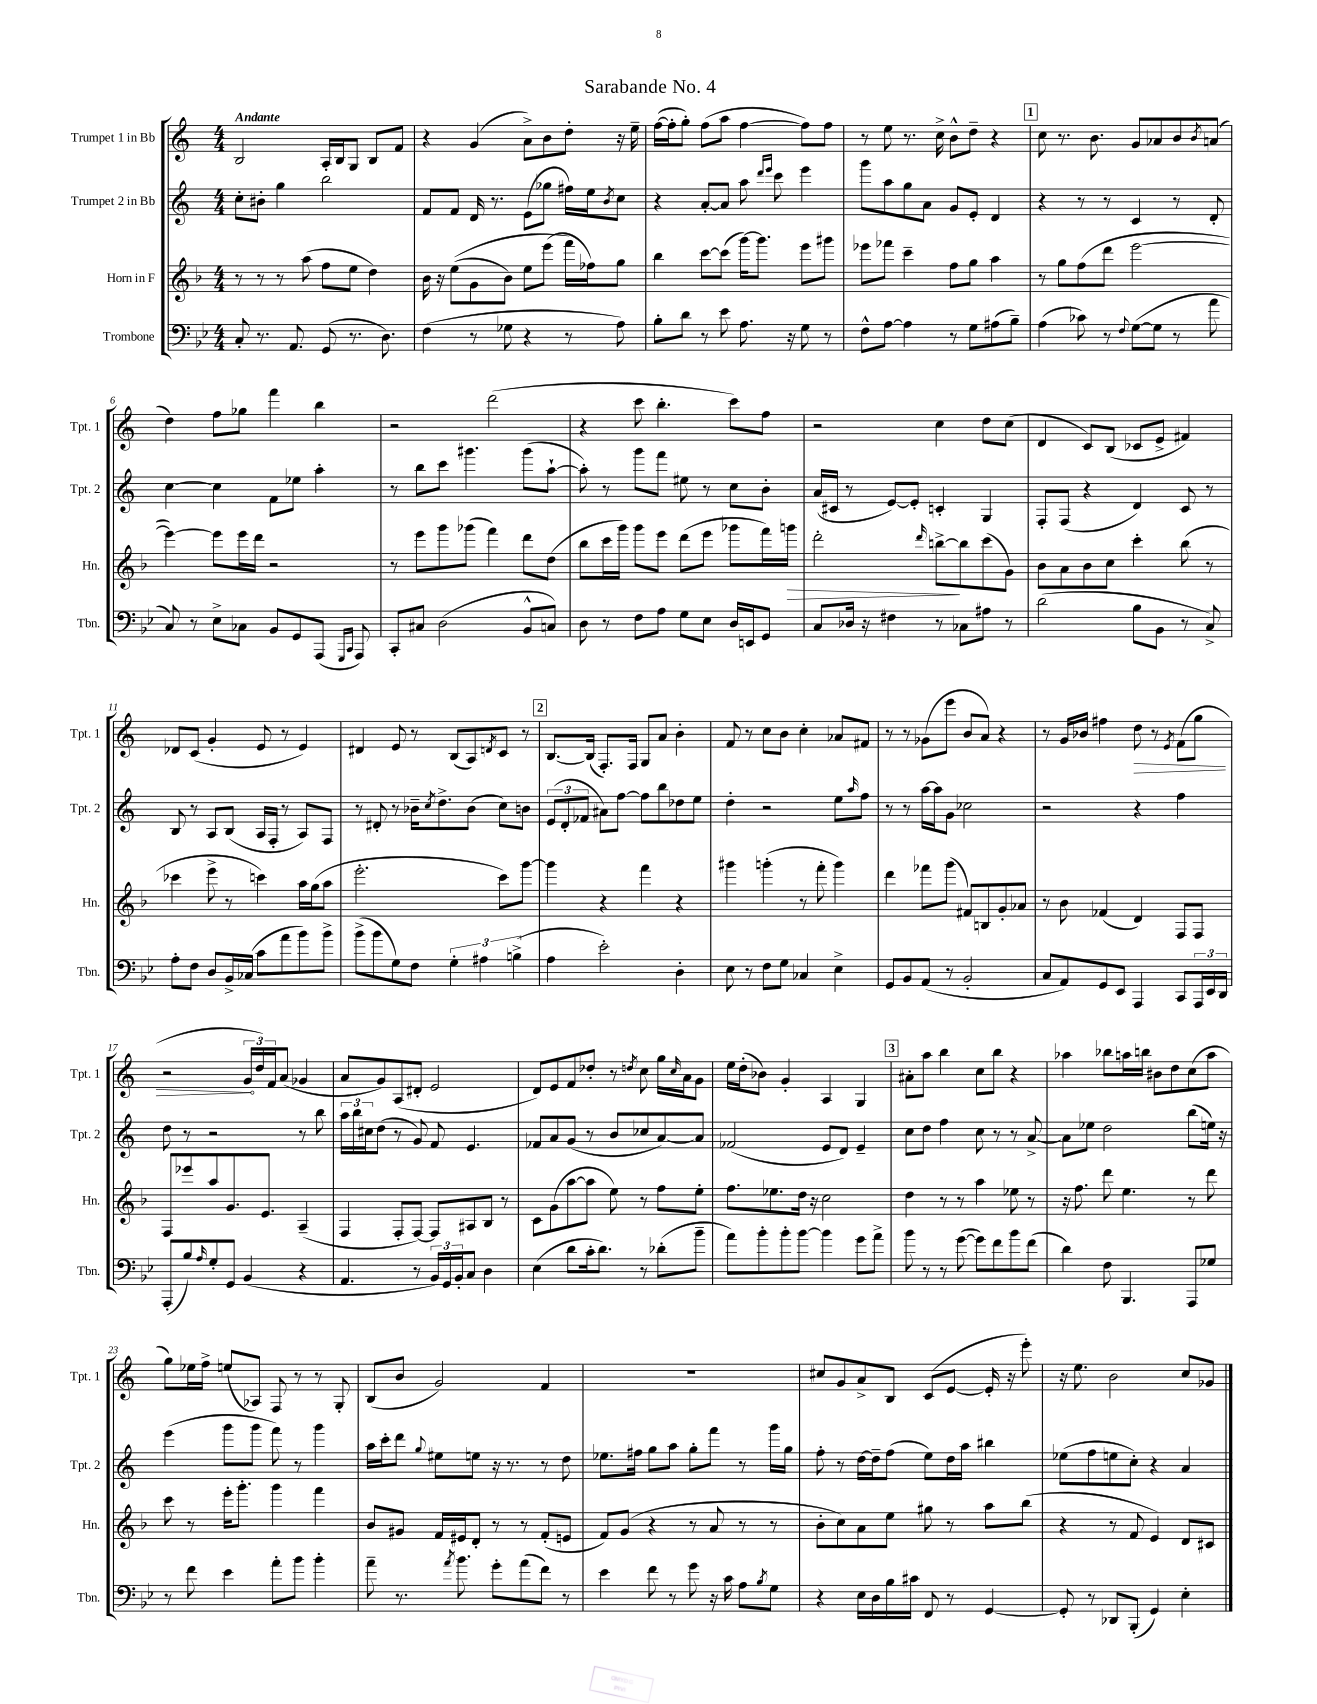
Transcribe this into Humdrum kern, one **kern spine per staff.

**kern	**kern	**kern	**kern
*staff4	*staff3	*staff2	*staff1
*clefF4	*clefG2	*clefG2	*clefG2
*k[b-e-]	*k[b-]	*k[]	*k[]
*M4/4	*M4/4	*M4/4	*M4/4
8C'/	8r	8cc'\L	2B/
8.r	8r	8b#'\J	.
.	8r	4gg\	.
8.AA/	.	.	.
.	(8aa\	.	.
(8GG/	8ff\L	2bb\	16A'/LL
.	.	.	16B/J
8.r	8ee\J	.	8G/J
.	4dd\)	.	8B/L
8.D\)	.	.	.
.	.	.	8f/J
=	=	=	=
(4F\	16b-\	8f/L	4r
.	16r	.	.
.	&((8ee\L	8f/J	.
8r	8g\	16d/	(4g/
.	.	8.r	.
8G-\	8b-\J)	.	.
4r	8ee\L	(8e\L	8a^\L)
.	(8eee\J	8gg-\J	8b\
8r	16fff\LL&)	16ff#\LL)	8dd'\J
.	16ff-\J)	16ee\J	.
.	.	8qb/	.
8A\)	8gg\J	8cc\J	16r
.	.	.	16ee~\
=	=	=	=
8B-'\L	4bb-\	4r	([16ff\LL
.	.	.	16ff'\]J
8d\J	.	.	8gg'\J)
8r	[8ccc\L	[8a'/L	(8ff\L
8e-\	(8ccc\]J	8a/]J	8aa\J
8.A\	[16ggg\LK)	8aa\	[4ff\
.	8.ggg\]J	.	.
.	.	16qqddd/LL	.
.	.	16qqeee/JJ	.
.	.	8ccc\	.
16r	.	.	.
8G\	8eee\L	4eee\	8ff\]L)
8r	8ggg#\J	.	8ff\J
=	=	=	=
8F^^\L	8eee-\L	8ggg\L	8r
[8A\J	8fff-\J	8aa\	8ee\
4A\]	4ccc~\	8gg\	8.r
.	.	8a\J	.
.	.	.	16cc^\
8r	8ff\L	8g/L	8b^^\L
8G\L	8gg\J	8e'/J	8dd~\J
(8A#\	4aa\	4d/	4r
8B-~\J)	.	.	.
=	=	=	=
(4A\	8r	4r	8cc\
.	8gg\L	.	8.r
8c-\)	(8ff\	8r	.
.	.	.	8.b\
8r	8ddd\J	8r	.
8qqF/	.	.	.
([8G\L	[2eee\	4c/	8g/L
8G\]J	.	.	8a-/
8r	.	8r	8b/
.	.	.	8qb/
8a\	.	8d'/	(8a/J
=	=	=	=
8C/)	4eee\_)	[4cc\	4dd\)
8r	.	.	.
8E-^\L	8eee\]L	4cc\]	8ff\L
8C-\J	16eee\L	.	8gg-\J
.	16ddd\JJ	.	.
8BB-/L	2r	8f\L	4fff\
8GG/	.	8ee-\J	.
(8AAA/J	.	4aa'\	4bb\
16qqGGG/LL	.	.	.
16qqCC/JJ	.	.	.
8AAA/)	.	.	.
=	=	=	=
8CC'/L	8r	8r	2r
8C#/J	8eee\L	8bb\L	.
(2D\	8ggg\	8ccc\J	.
.	(8ggg-\J	4.ggg#\	.
.	4fff\)	.	(2ddd\
8BB-^^/L	8ddd\L	(8ggg#\L	.
8C/J)	(8dd\J	[8aa`\J	.
=	=	=	=
8D\	8bb-\L	8aa'\])	4r
8r	16ccc\L	8r	.
.	16ggg\JJ)	.	.
8F\L	8ggg\L	8ggg\L	8ccc\
8A\J	8eee\J	8fff\J	4.bb'\
8G\L	(8ddd\L	8ee#\	.
8E-\J	8eee\J	8r	.
16D/LL	8ggg-\L	8cc\L	8ccc\L)
16EE/J	.	.	.
8GG/J	16fff\L)	8b'\J	8ff\J
.	16ggg\JJ	.	.
=	=	=	=
8C/L	2ddd'\	(16a/LL	2r
.	.	16c#/JJ	.
16D-/Jk	.	8r	.
16r	.	.	.
4F#\	.	[8e/L)	.
.	.	8e'/]J	.
.	16qqddd/	.	.
8r	[8bb^\L	4c'/	4cc\
8C-\L	8bb\]	.	.
8A#\J	(8ccc\	4G/	8dd\L
8r	8g\J)	.	(8cc\J
=	=	=	=
(2d\	8b-\L	8F'/L	4d/
.	8a\	(8F/J	.
.	8b-\	4r	8c/L)
.	8cc\J	.	(8B/J
8B-\L	4ccc'\	4d/)	8c-/L
8BB-\J	.	.	8e^/J
8r	(8bb-\	8c/	4f#/)
8C^/)	8r	8r	.
=	=	=	=
8A'\L	4ccc-\	8B/	8d-/L
8F\J	.	8r	(8c/J
8D/L	8eee^\	8A/L	4g'/
16BB-^/L	8r	(8B/J	.
(16C-/JJ	.	.	.
8c\L	4ccc\)	16A/LL	8e/
.	.	16F'/JJ	.
8a\	.	8r	8r
8b-\)	16aa\LL	8A/L)	4e/)
.	(16gg\J	.	.
8b-^\J	8aa\J	8F/J	.
=	=	=	=
(8b-^\L	2.eee'\	8r	4d#/
8b-\	.	8d#'/	.
8G\)	.	8r	8e/
8F\J	.	16b-~\LK	8r
.	.	8qcc/	.
.	.	8.dd^\	.
6G'\	.	.	(8B/L
.	.	(8b-\J	8A/)
6A#\	.	.	.
.	.	.	8qd/
.	8ccc\L)	8cc\L)	8c/J
(6B^\	.	.	.
.	[8ggg\J	8b\J	8r
=	=	=	=
4A\	4ggg\]	(12e/L	[8.B/L
.	.	12d'/	.
.	.	12f-/J	.
.	.	.	(16B/]Jk
2e-'\)	4r	8a#\L)	8.F'/L)
.	.	[8ff\J	.
.	.	.	16F/Jk
.	4fff\	8ff\]L	8G/L
.	.	8bb\	8a/J
4D'\	4r	8dd-\	4b'\
.	.	8ee\J	.
=	=	=	=
8E-\	4ggg#\	4dd'\	8f/
8r	.	.	8r
8F\L	(4ggg'\	2r	8cc\L
8G\J	.	.	8b\J
4C-/	8r	.	4cc'\
.	8fff'\	.	.
4E-^\	4ggg\)	8ee\L	8a-/L
.	.	16qqaa/	.
.	.	8ff\J	8f#/J
=	=	=	=
8GG/L	4ddd\	8r	8r
8BB-/	.	8r	8r
(8AA/J	8fff-\L	[16aa\LL	(8g-\L
.	.	16aa\]J	.
8r	(8ggg\J	8g\J	8eee\J
2BB-'/	8f#/L)	2cc-\	8b/L
.	8B/	.	8a/J)
.	8g'/	.	4r
.	8a-/J	.	.
=	=	=	=
8C/L	8r	2r	8r
8AA/)	8b-\	.	16g/LL
.	.	.	16b-/JJ
8GG/	(4f-/	.	4ff#\
8EE-/J	.	.	.
4AAA/	4d/)	4r	8dd\
.	.	.	8r
.	.	.	8qe/
8CC/L	8F/L	4ff\	(8f\L
24AAA/L	8F/J	.	8gg\J
24EE-/	.	.	.
24DD/JJ	.	.	.
=	=	=	=
(8AAA'/L	8F/L	8dd\	2r
8B-/)	8eee-/	8r	.
16qqA/	.	.	.
8G'/	8aa/	2r	.
8GG/J	8.g/	.	.
(4BB-/	.	.	24g/LL
.	.	.	24dd/)
.	8.e/J	.	.
.	.	.	24f/J
.	.	.	(8a/J
4r	(4A~/	8r	4g-/
.	.	8bb\	.
=	=	=	=
4.AA/	4F/	24aa\LL	8a/L
.	.	24bb\	.
.	.	24cc#\J	.
.	.	(8dd\J	8g/)
.	8F'/L	8r	(8A/
8r	[8F/J)	8g/)	8d#'/J
24BB-/LL)	8F/]L	8f/	2e/
24GG/	.	.	.
24BB-'/J	.	.	.
8C/J	8A#/	4.e/	.
4D\	8B-/J	.	.
.	8r	.	.
=	=	=	=
(4E-\	8c\L	8f-/L	8d/L)
.	(8g\	8a/	8e/
8d\L	[8aa\	(8g/J	8f/
16c'\k	8aa\]J	8r	8dd-'/J
8.d\J)	.	.	.
.	8ee\)	8b/L	8r
.	.	.	8qdd/
8r	8r	8cc-/	8cc\
(8d-'\L	8ff\L	[8a/)	16gg\LL
.	.	.	16qqcc/
.	.	.	16a\J
8b-~\J	8ee'\J	8a/]J	8g\J
=	=	=	=
8a\L)	8.ff\L	(2f-/	16ee\LL
.	.	.	(16dd'\J
8b-'\	.	.	8b-\J)
.	8.ee-\	.	.
8b-'\	.	.	4g'/
[8b-\J	16dd\Jk	.	.
.	16r	.	.
4b-\]	2cc\	8e/L	4A/
.	.	8d/J)	.
8g\L	.	4e~/	4G/
8a^\J	.	.	.
=	=	=	=
8b-\	4dd\	8cc\L	8a#'\L
8r	.	8dd\J	8aa\J
8r	8r	4ff\	4bb\
([8g\	8r	.	.
8g\]L)	4aa\	8cc\	8cc\L
8f\	.	8r	8bb\J
8b-\	8ee-\	8r	4r
(8f\J	8r	[8a^/	.
=	=	=	=
4d\)	16r	8a\]L	4aa-\
.	8.ff\	.	.
.	.	8ee-\J	.
8F\	8ddd\	2dd\	8bb-\L
4.BBB-/	4.ee\	.	16aa\L
.	.	.	16bb\JJ
.	.	.	8b#\L
.	.	.	8dd\
8AAA/L	8r	(8bb\L	(8cc\
8G-/J	8ddd\	16ee\Jk)	8aa\J
.	.	16r	.
=	=	=	=
8r	8ccc\	(4eee\	8gg\L)
8f\	8r	.	16ee-\L
.	.	.	16ff^\JJ
4e-\	16eee'\LK	8ggg\L	(8ee/L
.	8.ggg'\J	.	.
.	.	8ggg\J	8A-/J)
8a'\L	4ggg\	8fff\)	8F/
8b-\J	.	8r	8r
4b-'\	4fff\	4ggg\	8r
.	.	.	8G'/
=	=	=	=
8a~\	8b-/L	16aa\LL	(8B/L
.	.	16ccc'\J	.
8.r	8g#/J	8ddd\J	8b/J
.	.	8qqgg/	.
.	16f/LL	8ee#\L	2g/)
8qa/	.	.	.
8.b-\	16e#/J	.	.
.	8d'/J	8ee\J	.
8g'\L	8r	16r	.
.	.	8.r	.
(8a\	8r	.	.
8f\J)	(8f'/L	8r	4f/
8r	8e/J	8dd\	.
=	=	=	=
4e-\	8f/L)	8.ee-\L	1r
.	(8g/J	.	.
.	.	16ff#\Jk	.
8f\	4r	8gg\L	.
8r	.	8aa\J	.
8g\	8r	8gg'\L	.
16r	8a/	8fff\J	.
16c\	.	.	.
8A\L	8r	8r	.
8qB-/	.	.	.
8G\J	8r	16ggg\LL	.
.	.	16gg\JJ	.
=	=	=	=
4r	8b-'\L	8ff'\	8cc#/L
.	8cc\)	8r	8g/
16E-\LL	8a\	[16dd\LL	8a^/
16D\	.	16dd~\]J	.
16B-\	8ee\J	(8ff\J	8B/J
16c#\JJ	.	.	.
8FF/	8gg#\	8ee\L)	(8c/L
8r	8r	16dd\L	[8e/J
.	.	16aa\JJ	.
[4GG/	8aa\L	4bb#\	16e'/]
.	.	.	16r
.	(8bb-\J	.	8eee'\)
=	=	=	=
8GG'/]	4r	(8ee-\L	16r
.	.	.	8.ee\
8r	.	8ff\	.
8DD-/L	8r	8ee\	2b\
(8BBB-'/J	8f/	8cc'\J)	.
4GG/)	4e/)	4r	.
4E-'\	8d/L	4a/	8cc/L
.	8c#/J	.	8g-/J
==	==	==	==
*-	*-	*-	*-
